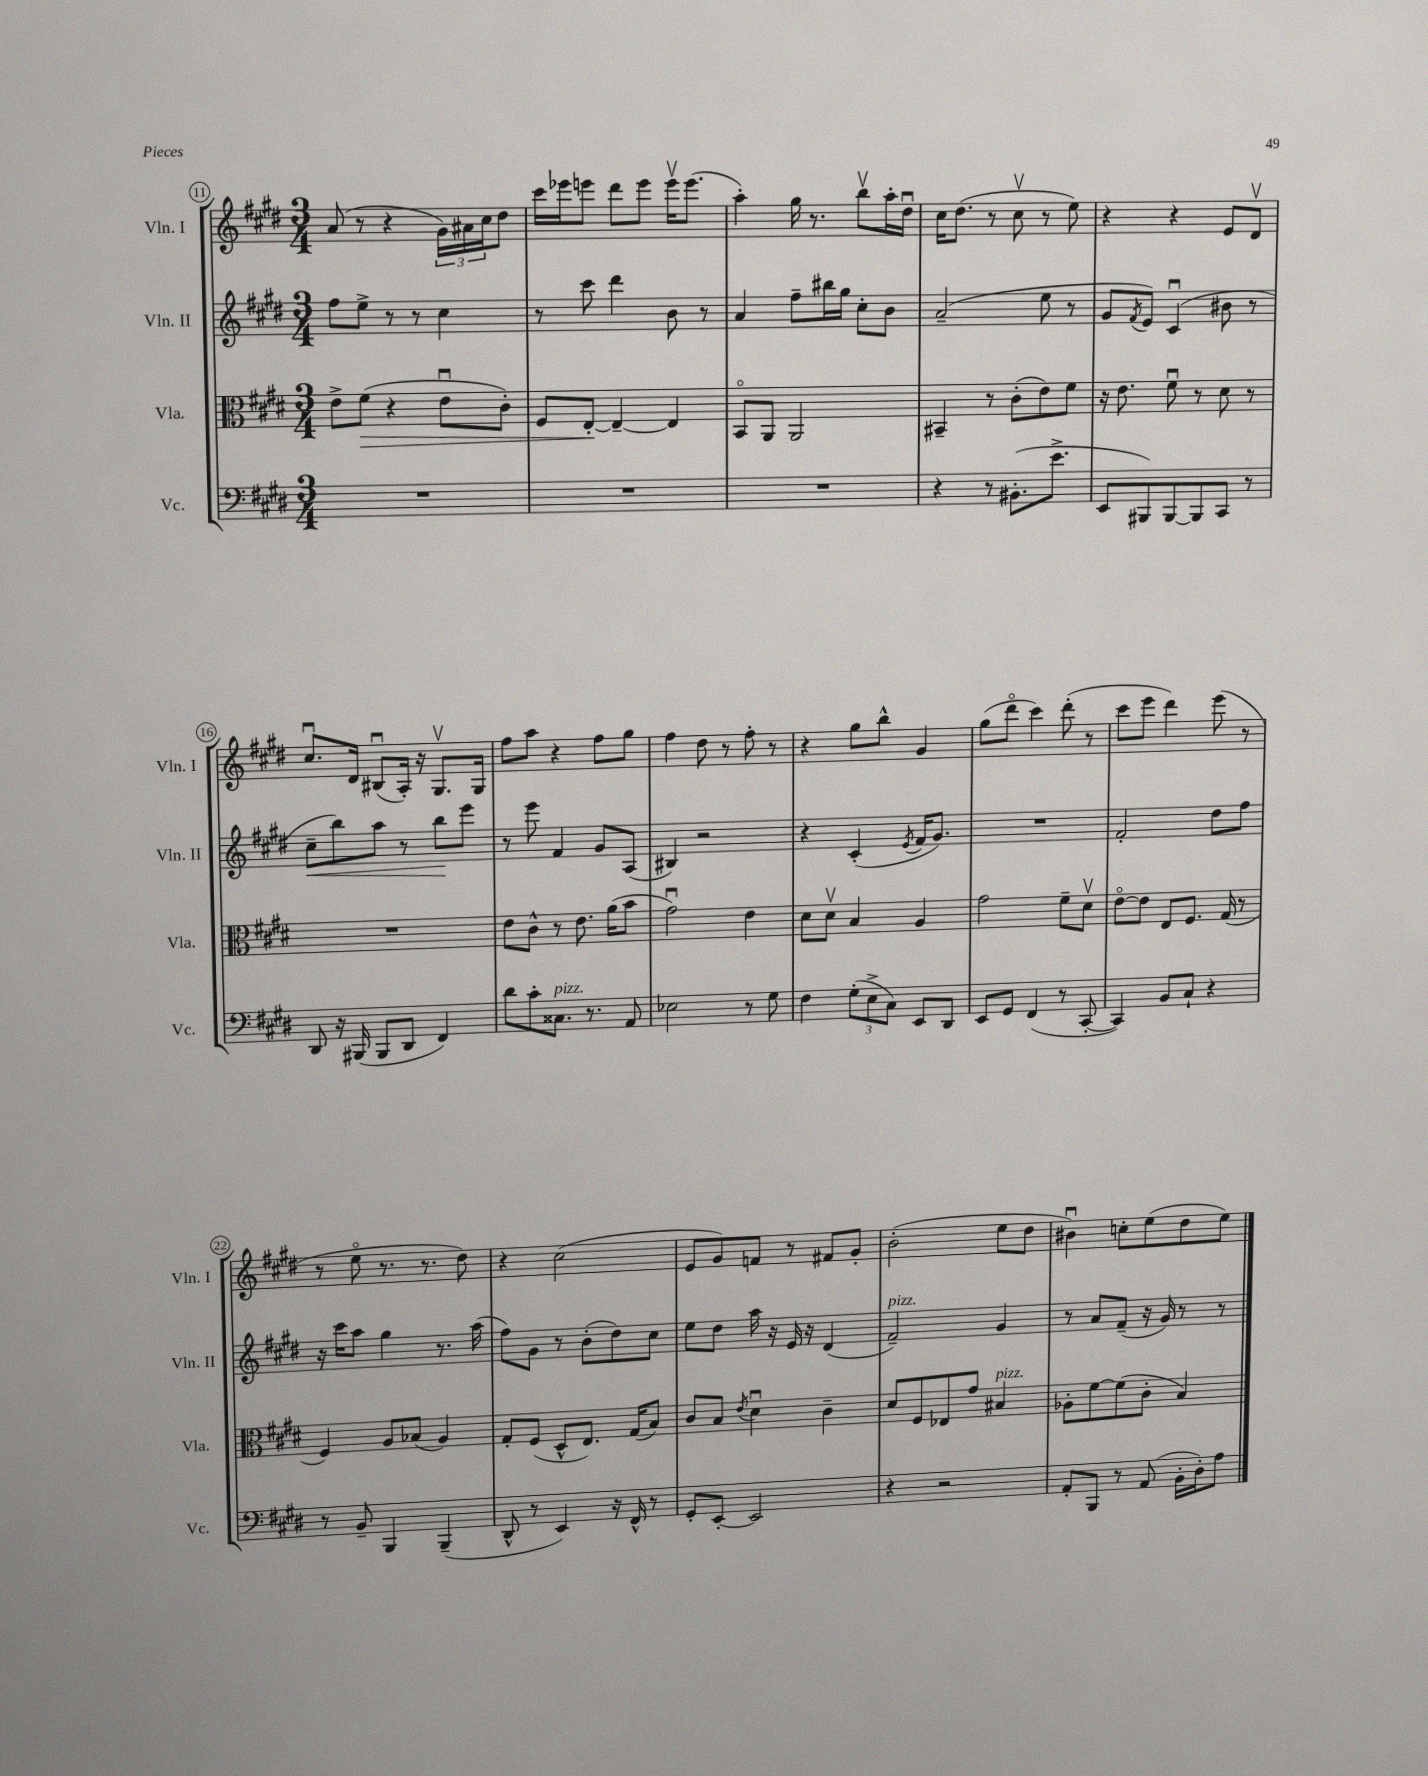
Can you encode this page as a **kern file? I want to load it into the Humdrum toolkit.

**kern	**kern	**kern	**kern
*staff4	*staff3	*staff2	*staff1
*clefF4	*clefC3	*clefG2	*clefG2
*k[f#c#g#d#]	*k[f#c#g#d#]	*k[f#c#g#d#]	*k[f#c#g#d#]
*M3/4	*M3/4	*M3/4	*M3/4
2.r	8e^	8ff#	(8a
.	(8f#	8ee^	8r
.	4r	8r	4r
.	.	8r	.
.	8eu	4cc#	24g#)
.	.	.	24a#
.	.	.	24cc#
.	8c#')	.	8dd#
=	=	=	=
2.r	8F#	8r	16ccc#
.	.	.	16eee-
.	[8E'	8ccc#	8eee
.	4E~_	4ddd#	8ddd#
.	.	.	8eee
.	4E]	8b	16eeev
.	.	.	(8.eee
.	.	8r	.
=	=	=	=
2.r	8BBo	4a	4aa')
.	8AA	.	.
.	2AA	8ff#~	16gg#
.	.	.	8.r
.	.	16bb#	.
.	.	16gg#	.
.	.	8cc#'	8bbv
.	.	8b	16aa'
.	.	.	16dd#u
=	=	=	=
4r	4BB#~	(2a~	16cc#
.	.	.	(8.dd#
8r	8r	.	8r
(8.BB#'	(8c#'	.	8cc#v
.	8e)	8ee	8r
8.e^	.	.	.
.	8f#	8r	8ee)
=	=	=	=
8EE	16r	8g#	4r
.	8.e	.	.
.	.	8qf#	.
8BBB#)	.	8e)	.
[8BBB#	8f#u	(4c#u	4r
8BBB#]	8r	.	.
8CC#	8d#	8b#	8e
8r	8r	8r	8d#v
=	=	=	=
8DD#	2.r	8cc#~	8.cc#u
16r	.	8bb)	.
(16BBB#	.	.	16d#
8BBB#	.	8aa	(8B#u
8DD#	.	8r	16A')
.	.	.	16r
4FF#)	.	8bb	8.G#v
.	.	8eee	.
.	.	.	16G#
=	=	=	=
8d#	8e	8r	8ff#
8c#'	8c#^^	8eee	8aa
8.C##	8r	4f#	4r
.	8.e	.	.
8.r	.	.	.
.	.	8g#	8ff#
.	(16a	.	.
8AA	8b	(8A	8gg#
=	=	=	=
2E-	2g#u)	4B#)	4ff#
.	.	2r	8dd#
.	.	.	8r
8r	4e	.	8ff#'
8G#	.	.	8r
=	=	=	=
4F#	8d#	4r	4r
.	8d#v	.	.
(12G#'	4B	(4c#'	8gg#
12E^	.	.	.
.	.	.	8bb^^
12C#)	.	.	.
.	.	8qe	.
8EE	4A	16f#	4g#
.	.	8.g#)	.
8DD#	.	.	.
=	=	=	=
8EE	2g#	2.r	(8gg#
8GG#	.	.	8ddd#o
(4FF#	.	.	4ccc#)
8r	8f#~	.	(8ddd#'
[8CC#'	8d#v	.	8r
=	=	=	=
4CC#])	[8eo	2f#'	8ccc#
.	8e]	.	8eee
8BB	8E	.	4ddd#)
8C#`	8.F#	.	.
4r	.	8dd#	(8eee
.	(16G#	.	.
.	8r	8ff#	8r
=	=	=	=
8r	4F#)	16r	8r
.	.	16ccc#	.
8BB~	.	8aa	8eeo
4BBB	8A	4gg#	8.r
.	(8B-	.	.
.	.	.	8.r
(4BBB~	4A)	8.r	.
.	.	.	8dd#)
.	.	(16aa	.
=	=	=	=
8DD#^^	8G#'	8ff#)	4r
8r	(8F#	8g#	.
4EE)	8D#^^	8r	(2cc#
.	8.E)	(8b'	.
16r	.	8dd#)	.
16FF#^^	(16G#	.	.
8r	8B)	8cc#	.
=	=	=	=
8GG#'	8c#	8ee	8e
[8EE'	8B	8dd#	8g#)
.	8qe	.	.
2EE]	4d#u	16aa	8f
.	.	16r	.
.	.	16e	8r
.	.	16r	.
.	4c#~	(4d#	8f#
.	.	.	8g#'
=	=	=	=
4r	8d#	2f#~)	(2b'
.	8F#	.	.
2r	8E-	.	.
.	8g#	.	.
.	4B#	4g#	8ee
.	.	.	8dd#
=	=	=	=
8AA'	8A-'	8r	4b#u)
8BBB	[8f#	8a	.
8r	(8f#]	(8f#~	8cc'
(8AA	8c#'	16r	(8ee
.	.	16g#)	.
16BB'	4B)	8r	8dd#
16D#')	.	.	.
8A	.	8r	8ee)
==	==	==	==
*-	*-	*-	*-
